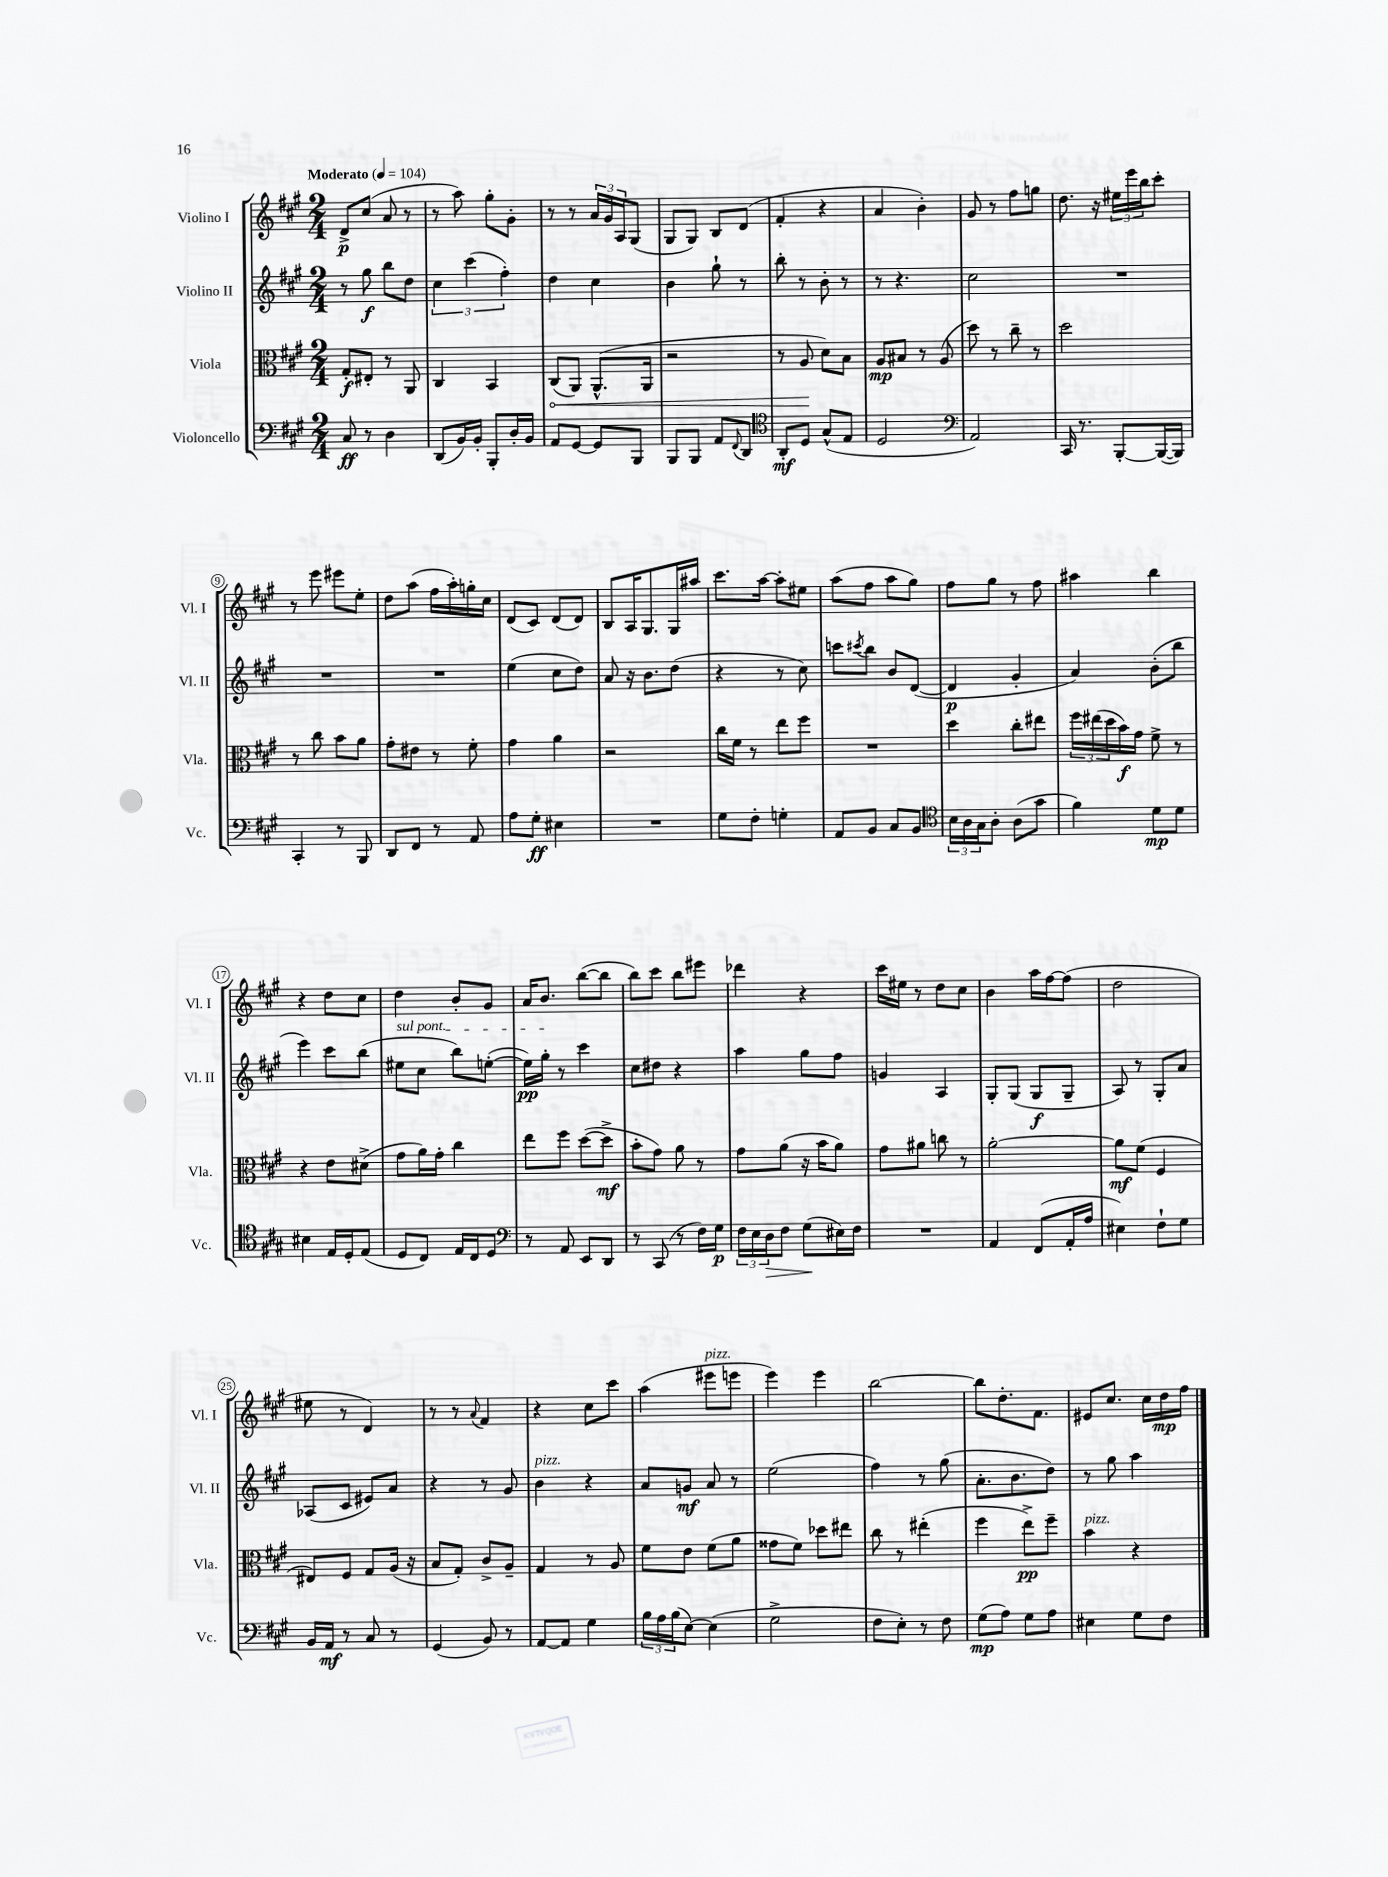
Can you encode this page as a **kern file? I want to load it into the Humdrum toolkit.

**kern	**kern	**kern	**kern
*staff4	*staff3	*staff2	*staff1
*clefF4	*clefC3	*clefG2	*clefG2
*k[f#c#g#]	*k[f#c#g#]	*k[f#c#g#]	*k[f#c#g#]
*M2/4	*M2/4	*M2/4	*M2/4
*MM104	*MM104	*MM104	*MM104
8C#	8G#'	8r	8d^
8r	8E#'	8gg#	(8cc#
4D	8r	8bb	8a
.	8AA	8dd	8r
=	=	=	=
(8DD	4C#	6cc#	8r
16BB)	.	.	8aa)
.	.	(6ccc#	.
16BB'	.	.	.
8BBB'	4BB	.	8gg#'
.	.	6ff#')	.
16D'	.	.	8g#'
16BB	.	.	.
=	=	=	=
8AA	(8C#	4dd	8r
[8GG#	8AA)	.	8r
8GG#]	(8.AA^^	4cc#	24a
.	.	.	24g#
.	.	.	24A
8BBB	.	.	(8G#
.	16AA	.	.
=	=	=	=
8BBB	2r	4b	8G#
8BBB	.	.	8G#)
8AA	.	8gg#`	8B
8qqFF#	.	.	.
8DD	.	8r	(8d
=	=	=	=
*clefC4	*	*	*
8AA'	8r	8bb'	4f#'
8D	8A	8r	.
(8G#^^	8d)	8b'	4r
8E	8B	8r	.
=	=	=	=
2D	8A	8r	4a
.	8B#	4.r	.
.	8r	.	4b')
.	(8A	.	.
=	=	=	=
*clefF4	*	*	*
2AA)	8dd)	2cc#	8g#
.	8r	.	8r
.	8cc#~	.	8ff#
.	8r	.	8gg
=	=	=	=
16CC#	2dd	2r	8.dd
8.r	.	.	.
.	.	.	16r
[8BBB'	.	.	24ee#
.	.	.	24eee
.	.	.	24bb
(16BBB_	.	.	8ccc#'
16BBB])	.	.	.
=	=	=	=
4CC#'	8r	2r	8r
.	8cc#	.	8eee
8r	8b	.	8eee#
8BBB	8a	.	8ee'
=	=	=	=
8DD	8g#'	2r	8dd
8FF#	8e#	.	(8aa
8r	8r	.	16ff#
.	.	.	16aa')
8AA	8f#'	.	16gg'
.	.	.	16cc#
=	=	=	=
8A	4g#	(4ee	(8d
8G#'	.	.	8c#)
4E#	4a	8cc#	(8d
.	.	8dd)	8d)
=	=	=	=
2r	2r	8a	8B
.	.	16r	16A
.	.	8.b	8.G#
.	.	(8dd	16G#
.	.	.	16aa#
=	=	=	=
8G#	16cc#	4r	8.ccc#
.	16f#	.	.
8F#'	8r	.	.
.	.	.	[16aa
4G'	8ee	8r	8aa']
.	8ff#	8cc#)	8ee#
=	=	=	=
8AA	2r	8ccc	(8aa
.	.	8qccc#	.
8BB	.	8bb	8ff#
8C#	.	8b	8aa
8BB	.	([8d	8gg#)
=	=	=	=
*clefC4	*	*	*
24B	4dd	4d]	8ff#
24A	.	.	.
24G#	.	.	.
8A'	.	.	8gg#
(8A	8cc#'	4g#'	8r
8g#	8ee#	.	8ff#
=	=	=	=
4f#)	24ff#	4a)	4aa#
.	(24ee#	.	.
.	24dd	.	.
.	16b)	.	.
.	16g#	.	.
8d	8f#^	(8b'	4bb
8d	8r	8bb	.
=	=	=	=
4B#	4r	4eee)	4r
16E	8e	8ccc#	8dd
16D'	.	.	.
(8E	(8d#^	(8bb	8cc#
=	=	=	=
8D	8g#	8ee#	4dd
8C#)	16a)	8cc#	.
.	16g#'	.	.
16E	4cc#	8bb)	8b'
16C#	.	.	.
8D	.	([8ee'	8g#
=	=	=	=
*clefF4	*	*	*
8r	8ee	16ee])	16a
.	.	16gg#'	8.b
8AA	8ff#	8r	.
8EE	([8dd	4ccc#	([8bb
8DD	8dd^]	.	8bb]
=	=	=	=
8r	8b'	8cc#	8bb)
(8CC#	8g#)	8dd#	8ccc#
8r	8a	4r	8bb
16F#)	8r	.	8eee#
16G#	.	.	.
=	=	=	=
24F#	8g#	4aa	4ddd-
24E	.	.	.
24D	.	.	.
8F#	(8a	.	.
(8G#	16r	8gg#	4r
.	16b	.	.
16E#)	8a)	8ff#	.
16F#	.	.	.
=	=	=	=
2r	8g#	4g	16ccc#
.	.	.	16ee#
.	8a#	.	8r
.	8cc	4A	8dd
.	8r	.	8cc#
=	=	=	=
4AA	[2a'	8G#'	4b
.	.	(8G#	.
(8FF#	.	8G#	16aa
.	.	.	[16ff#
16AA'	.	8G#~	(8ff#]
16A	.	.	.
=	=	=	=
4E#)	8a]	8A)	2dd
.	(8f#	8r	.
8F#`	4F#	8G#'	.
8G#	.	8a	.
=	=	=	=
16BB	8E#)	(8A-	8ee#
16AA	.	.	.
8r	8F#	8c#	8r
8C#	8G#	8e#)	4d)
8r	(16A	8a	.
.	16r	.	.
=	=	=	=
(4GG#	8B	4r	8r
.	8G#')	.	8r
.	.	.	8qqa
8BB)	8c#^	8r	4f#
8r	8A~	8g#	.
=	=	=	=
[8AA	4G#	4b	4r
8AA]	.	.	.
4G#	8r	4r	8cc#
.	8A	.	8ccc#
=	=	=	=
24B	8f#	8a	(4aa
24A	.	.	.
(24B	.	.	.
[8E)	8e	8g	.
(4E]	(8f#	8a	8eee#
.	8a	8r	8eee
=	=	=	=
2G#^	8g##	(2ee	4eee)
.	8f#)	.	.
.	8dd-	.	4eee
.	8ee#	.	.
=	=	=	=
8F#	8cc#	4ff#)	[2bb
8E')	8r	.	.
8r	(4ee#'	8r	.
8F#	.	(8gg#	.
=	=	=	=
(8G#	4ff#	8.a'	8bb]
8A)	.	.	8.dd'
.	.	8.b	.
8G#	8ee^)	.	.
.	.	.	8.f#
8A	8ff#~	8dd)	.
=	=	=	=
4E#	4b	8r	8e#
.	.	8gg#	8.cc#
8G#	4r	4aa	.
.	.	.	16cc#
8F#	.	.	16dd
.	.	.	16ff#
==	==	==	==
*-	*-	*-	*-
